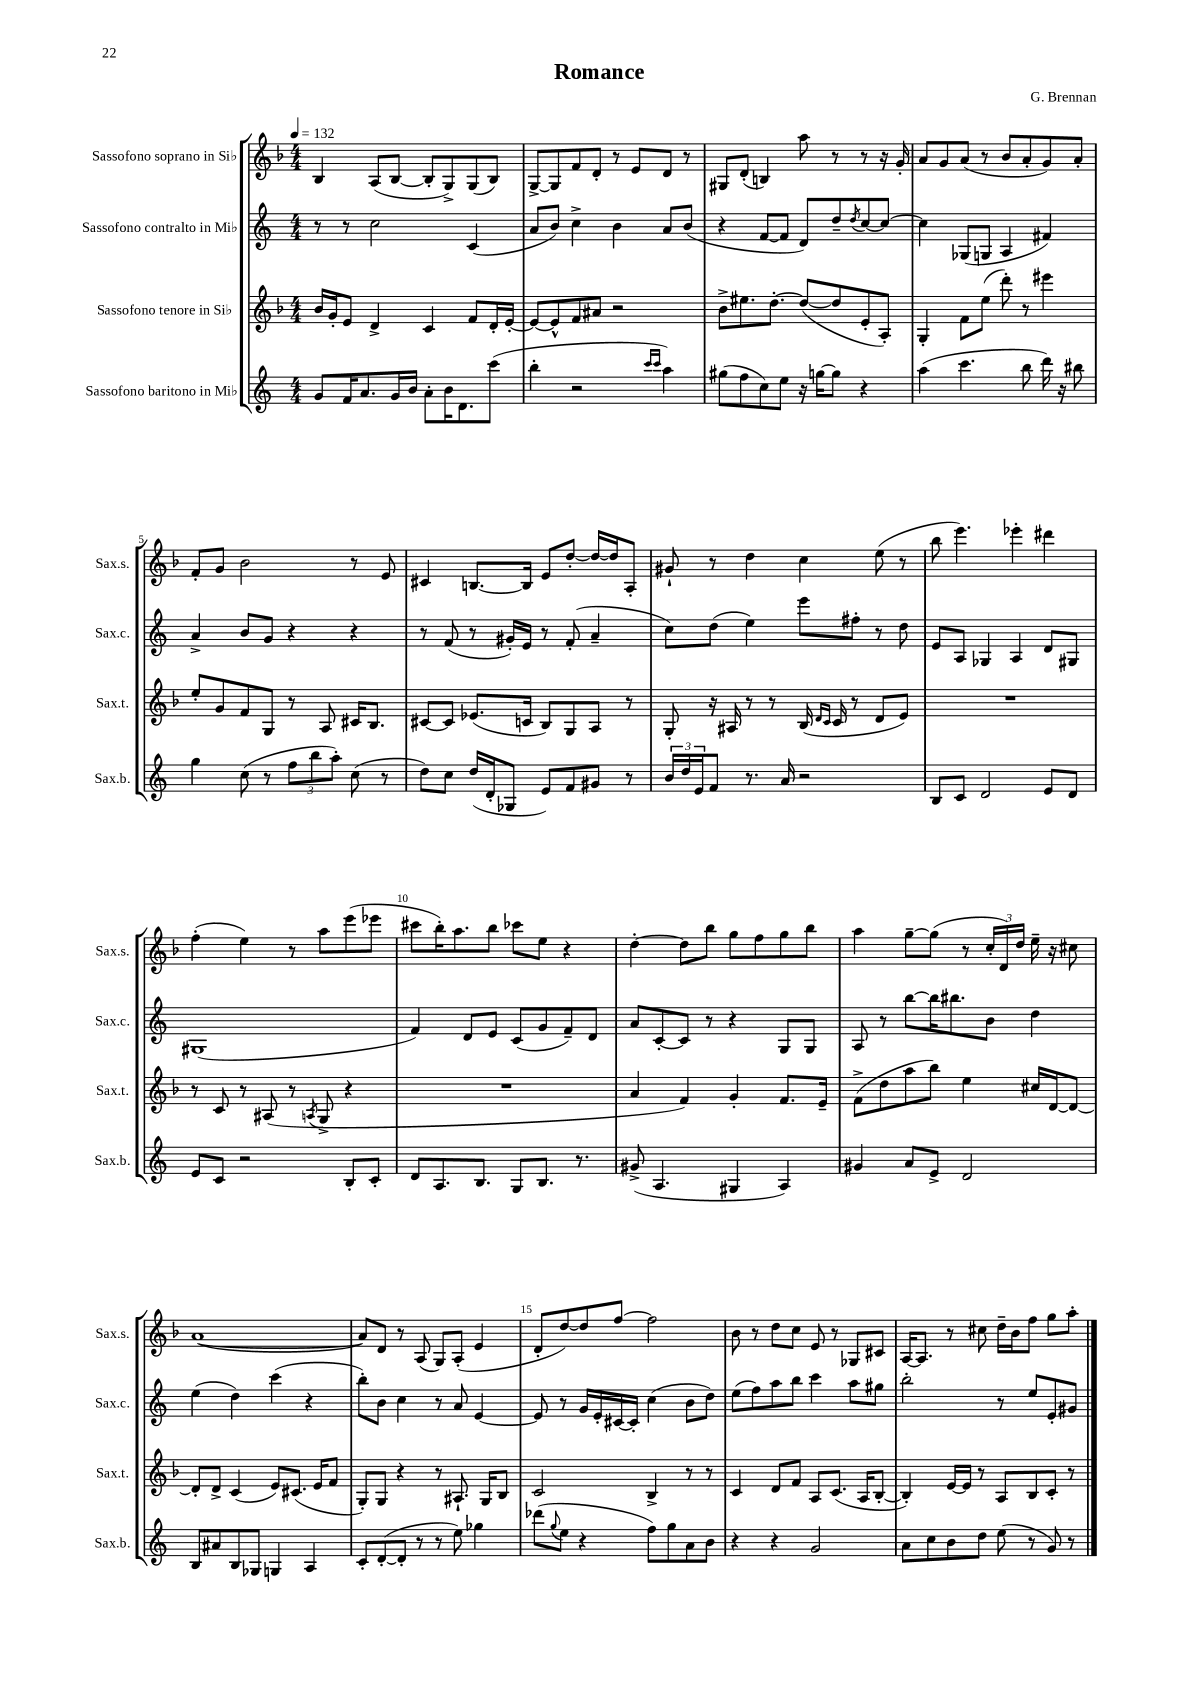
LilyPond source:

\header { title = "Romance" composer = "G. Brennan" }
<<
\new StaffGroup <<
\new Staff = "s0" \with { instrumentName = "Sassofono soprano in Sib" shortInstrumentName = "Sax.s." } {
    \clef treble \key f \major \numericTimeSignature \time 4/4 \tempo 4 = 132
    bes4 a8( bes8~ bes8-. g8->) g8( bes8) |
    g8~-> g8 f'8 d'8-. r8 e'8 d'8 r8 |
    gis8 d'8-.( b4) a''8 r8 r8 r16 g'16-. |
    a'8 g'8 a'8( r8 bes'8 a'8-. g'8) a'8-. |
    f'8-. g'8 bes'2 r8 e'8 |
    cis'4 b8.~ b16 e'8 d''8~-. d''16~ d''16 a8-. |
    gis'8-! r8 d''4 c''4 e''8( r8 |
    bes''8 e'''4.) ees'''4-. dis'''4 |
    f''4-.( e''4) r8 a''8 e'''8( ees'''8 |
    cis'''8 bes''16-.) a''8. bes''8 ces'''8 e''8 r4 |
    d''4~-. d''8 bes''8 g''8 f''8 g''8 bes''8 |
    a''4 g''8~-- g''8( r8 \tuplet 3/2 { c''16-. d'16) d''16 } e''16-- r16 cis''8 |
    a'1~( |
    a'8) d'8 r8 a8( g8) a8-.( e'4 |
    d'8-. d''8~) d''8 f''8~ f''2 |
    bes'8 r8 d''8 c''8 e'8 r8 ges8 cis'8 |
    a16~ a8. r8 cis''8 d''16-- bes'16 f''8 g''8 a''8-. \bar "|." |
}
\new Staff = "s1" \with { instrumentName = "Sassofono contralto in Mib" shortInstrumentName = "Sax.c." } {
    \clef treble \key c \major \numericTimeSignature \time 4/4
    r8 r8 c''2 c'4( |
    a'8 b'8) c''4-> b'4 a'8 b'8( |
    r4 f'8~ f'8 d'8) d''8-- \acciaccatura { d''8 } c''8~ c''8~ |
    c''4 ges8( g8 a4 fis'4) |
    a'4-> b'8 g'8 r4 r4 |
    r8 f'8( r8 gis'16-.) e'16 r8 f'8-.( a'4-- |
    c''8) d''8( e''4) e'''8 fis''8-. r8 d''8 |
    e'8 a8 ges4 a4 d'8 gis8 |
    gis1( |
    f'4) d'8 e'8 c'8( g'8 f'8--) d'8 |
    a'8 c'8~-. c'8 r8 r4 g8 g8 |
    a8 r8 b''8~ b''16 bis''8. b'8 d''4 |
    e''4( d''4) c'''4( r4 |
    b''8-.) b'8 c''4 r8 a'8 e'4~ |
    e'8 r8 g'16 e'16-. cis'16~ cis'16-. c''4( b'8 d''8) |
    e''8( f''8) a''8 b''8 c'''4 a''8 gis''8 |
    b''2-. r8 e''8 e'8-. gis'8 \bar "|." |
}
\new Staff = "s2" \with { instrumentName = "Sassofono tenore in Sib" shortInstrumentName = "Sax.t." } {
    \clef treble \key f \major \numericTimeSignature \time 4/4
    bes'16 g'16-. e'8 d'4-> c'4 f'8 d'16-. e'16~-. |
    e'8~ e'8-^ f'8 ais'8 r2 |
    bes'8-> eis''8. d''8.~-. d''8~( d''8 e'8-. a8-.) |
    g4-. f'8 e''8( d'''8-.) r8 eis'''4 |
    e''8-. g'8 f'8 g8 r8 a8 cis'16 bes8. |
    cis'8~ cis'8 ees'8.( c'16 bes8) g8 a8 r8 |
    g8-. r16 ais16 r8 r8 bes16( \grace { d'16 c'16 } c'16 r8 d'8 e'8) |
    R1 |
    r8 c'8 r8 ais8( r8 \acciaccatura { a8 } g8-> r4 |
    R1 |
    a'4 f'4) g'4-. f'8. e'16-- |
    f'8->( d''8 a''8 bes''8) e''4 cis''16 d'16~ d'8~ |
    d'8-. d'8-> c'4( e'8) cis'8.( e'16 f'8 |
    g8-.) g8 r4 r8 ais8.-! g16 bes8 |
    c'2 bes4-> r8 r8 |
    c'4 d'8 f'8 a8 c'8.( a16 bes8~-. |
    bes4-.) e'16~ e'16 r8 a8 bes8 c'8-. r8 \bar "|." |
}
\new Staff = "s3" \with { instrumentName = "Sassofono baritono in Mib" shortInstrumentName = "Sax.b." } {
    \clef treble \key c \major \numericTimeSignature \time 4/4
    g'8 f'16 a'8. g'16 b'16 a'8-. b'16 d'8. c'''8( |
    b''4-. r2 \grace { c'''16 c'''16 } a''4) |
    gis''8( f''8 c''8) e''8 r16 g''16~ g''8 r4 |
    a''4( c'''4. b''8 d'''16) r16 bis''8 |
    g''4 c''8( r8 \tuplet 3/2 { f''8 b''8 a''8-.) } c''8( r8 |
    d''8) c''8 d''16( d'16-. ges8 e'8) f'8 gis'8 r8 |
    \tuplet 3/2 { b'16 d''16 e'16 } f'8 r8. a'16 r2 |
    b8 c'8 d'2 e'8 d'8 |
    e'8 c'8 r2 b8-. c'8-. |
    d'8 a8. b8. g8 b8. r8. |
    gis'8->( a4. gis4 a4) |
    gis'4 a'8 e'8-> d'2 |
    b8 ais'8 b8 ges8 g4 a4 |
    c'8-. d'8~-.( d'8-. r8 r8 e''8) ges''4 |
    des'''8( \appoggiatura { g''8 } e''8 r4 f''8) g''8 a'8 b'8 |
    r4 r4 g'2 |
    a'8 c''8 b'8 d''8 e''8( r8 g'8) r8 \bar "|." |
}
>>
>>
\layout { \context { \Score \override BarNumber.break-visibility = ##(#f #t #t) barNumberVisibility = #(every-nth-bar-number-visible 5) } }
